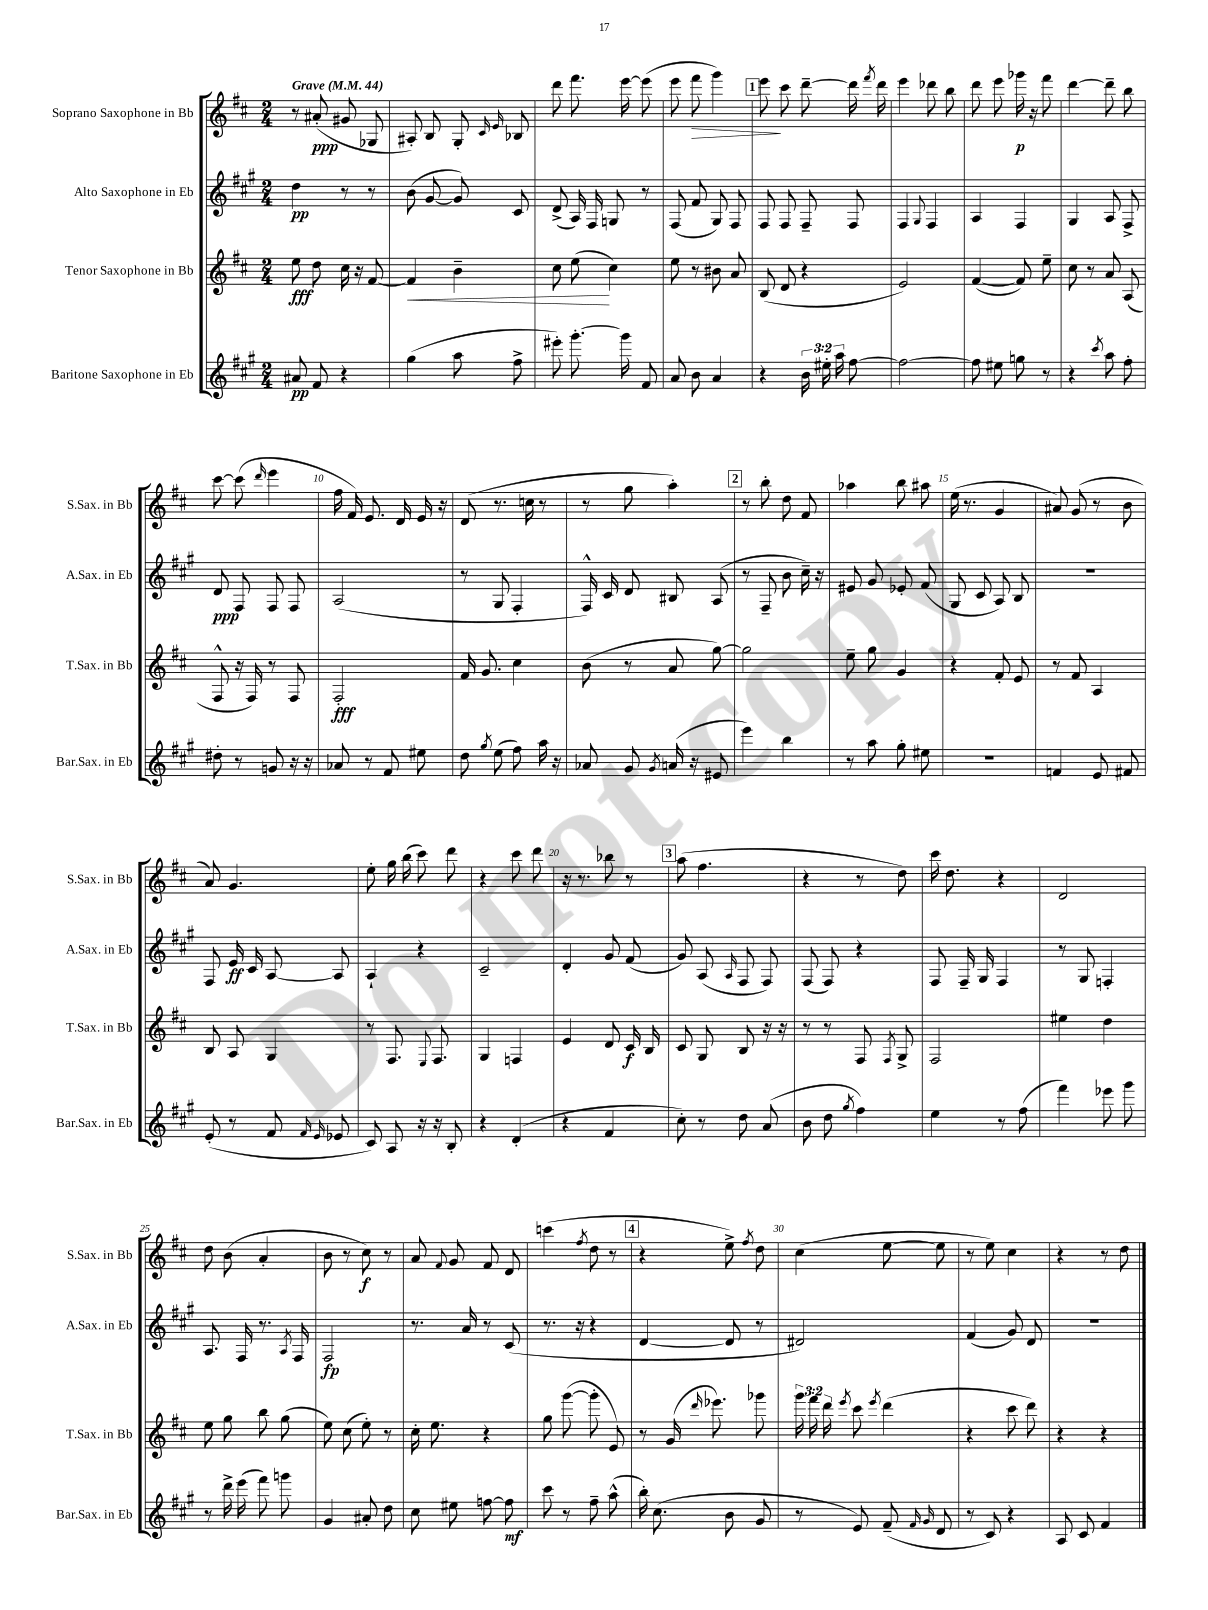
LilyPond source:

<<
\new StaffGroup <<
\new Staff = "s0" \with { instrumentName = "Soprano Saxophone in Bb" shortInstrumentName = "S.Sax. in Bb" } {
    \clef treble \key d \major \numericTimeSignature \time 2/4 \tempo "Grave" 4 = 44
    \autoBeamOff r8 ais'8-.\ppp( gis'8 ges8 |
    ais8-.) b8 g8-. \grace { cis'16 e'16 } bes8 |
    d'''8 fis'''8. e'''16~ e'''8( |
    e'''8 fis'''8\> g'''4) |
    \mark \markup { \box "1" } e'''8\! cis'''8 d'''8~-- d'''16 \acciaccatura { fis'''8 } d'''16 |
    e'''4 des'''8 b''8 |
    d'''8 e'''8 ges'''16\p r16 fis'''8 |
    d'''4~ d'''8-- b''8 |
    cis'''8~ cis'''8( \grace { d'''16 } e'''4 |
    fis''16 fis'16) e'8. d'16 e'16 r16 |
    d'8( r8. c''16 r8 |
    r8 g''8 a''4-.) |
    \mark \markup { \box "2" } r8 b''8-. d''8 fis'8 |
    aes''4 b''8 ais''8 |
    e''16( r8. g'4 |
    ais'8) g'8( r8 b'8 |
    a'8) g'4. |
    e''8-. g''16 b''16( cis'''8) d'''8 |
    r4 cis'''8 d'''8 |
    r16 r8. bes''8 r8 |
    \mark \markup { \box "3" } a''8( fis''4. |
    r4 r8 d''8) |
    cis'''16 d''8. r4 |
    d'2 |
    d''8 b'8( a'4-. |
    b'8 r8 cis''8\f) r8 |
    a'8 \appoggiatura { fis'8 } g'8 fis'8 d'8 |
    c'''4( \acciaccatura { fis''8 } d''8 r8 |
    \mark \markup { \box "4" } r4 e''8->) \acciaccatura { fis''8 } d''8 |
    cis''4( e''8~ e''8 |
    r8 e''8) cis''4 |
    r4 r8 d''8 \bar "|." |
}
\new Staff = "s1" \with { instrumentName = "Alto Saxophone in Eb" shortInstrumentName = "A.Sax. in Eb" } {
    \clef treble \key a \major \numericTimeSignature \time 2/4
    \autoBeamOff d''4\pp r8 r8 |
    b'8( gis'8~ gis'8) cis'8 |
    d'8->( a16) fis16 g8 r8 |
    fis8( fis'8 gis8) fis8 |
    \mark \markup { \box "1" } fis8 fis8 fis8-- fis8 |
    fis4 \appoggiatura { gis8 } fis4 |
    a4 fis4 |
    gis4 a8 fis8-> |
    d'8\ppp fis8 fis8 fis8 |
    a2( |
    r8 gis8 fis4-. |
    fis16-^) cis'16 d'8 bis8 a8( |
    \mark \markup { \box "2" } r8 fis8-- b'8 cis''16--) r16 |
    eis'8 gis'8 ees'8-. fis'8( |
    gis8 cis'8 a8) b8 |
    r2 |
    fis8 e'16\ff cis'16 a8~ a8 |
    a4-! r4 |
    cis'2-- |
    d'4-. gis'8 fis'8( |
    \mark \markup { \box "3" } gis'8) a8( \grace { a16 } fis8 fis8) |
    fis8( fis8) r4 |
    fis8 fis16-- gis16 fis4 |
    r8 gis8 f4-. |
    a8. fis16 r8. \acciaccatura { a8 } fis16 |
    fis2\fp |
    r8. a'16 r8 cis'8( |
    r8. r16 r4 |
    \mark \markup { \box "4" } d'4~ d'8 r8 |
    dis'2) |
    fis'4( gis'8) d'8 |
    R2 \bar "|." |
}
\new Staff = "s2" \with { instrumentName = "Tenor Saxophone in Bb" shortInstrumentName = "T.Sax. in Bb" } {
    \clef treble \key d \major \numericTimeSignature \time 2/4 \override Staff.TupletNumber.text = #tuplet-number::calc-fraction-text
    \autoBeamOff e''8\fff d''8 cis''16 r16 fis'8~ |
    fis'4\< b'4-- |
    cis''8 e''8\!( cis''4) |
    e''8 r8 bis'8 a'8 |
    \mark \markup { \box "1" } b8( d'8 r4 |
    e'2) |
    fis'4~( fis'8) e''8-- |
    cis''8 r8 a'8 a8( |
    fis8-^ r16 fis16) r8 fis8 |
    fis2-.\fff |
    fis'16 g'8. cis''4 |
    b'8( r8 a'8 g''8~) |
    \mark \markup { \box "2" } g''2 |
    e''8-- g''8 g'4 |
    r4 fis'8-. e'8 |
    r8 fis'8 a4 |
    b8 a8 g4 |
    r8 fis8. \appoggiatura { e8 } fis8. |
    g4 f4 |
    e'4 d'8 cis'16\f b16 |
    \mark \markup { \box "3" } cis'8 g8 b8 r16 r16 |
    r8 r8 fis8 \acciaccatura { fis8 } g8-> |
    fis2 |
    eis''4 d''4 |
    e''8 g''8 b''8 g''8( |
    e''8) cis''8( e''8-.) r8 |
    cis''16-. e''8. r4 |
    g''8 g'''8~( g'''8-. e'8) |
    \mark \markup { \box "4" } r8 g'16( \grace { d'''16 } ees'''8.) ges'''8 |
    \tuplet 3/2 { g'''16 fis'''16 d'''16 } \acciaccatura { e'''8 } cis'''8 \acciaccatura { e'''8 } d'''4( |
    r4 cis'''8 d'''8) |
    r4 r4 \bar "|." |
}
\new Staff = "s3" \with { instrumentName = "Baritone Saxophone in Eb" shortInstrumentName = "Bar.Sax. in Eb" } {
    \clef treble \key a \major \numericTimeSignature \time 2/4 \override Staff.TupletNumber.text = #tuplet-number::calc-fraction-text
    \autoBeamOff ais'8\pp fis'8 r4 |
    gis''4( a''8 fis''8-> |
    eis'''8-.) gis'''8.~-. gis'''16 fis'8 |
    a'8 b'8 a'4 |
    \mark \markup { \box "1" } r4 \tuplet 3/2 { b'16 eis''16-. a''16 } fis''8~ |
    fis''2~ |
    fis''8 eis''8 g''8 r8 |
    r4 \acciaccatura { cis'''8 } a''8 fis''8-. |
    dis''8-. r8 g'8 r16 r16 |
    aes'8 r8 fis'8 eis''8 |
    d''8 \acciaccatura { gis''8 } e''8( fis''8) a''16 r16 |
    aes'8 gis'8 \acciaccatura { gis'8 } a'16( r16 eis'8 |
    \mark \markup { \box "2" } e'''4) b''4 |
    r8 a''8 gis''8-. eis''8 |
    R2 |
    f'4 e'8 fis'8 |
    e'8-.( r8 fis'8 \grace { fis'16 e'16 } ees'8 |
    cis'8) a8 r16 r16 b8-. |
    r4 d'4-.( |
    r4 fis'4 |
    \mark \markup { \box "3" } cis''8-.) r8 d''8 a'8( |
    b'8 d''8 \acciaccatura { gis''8 } fis''4) |
    e''4 r8 fis''8( |
    fis'''4) ees'''8 gis'''8 |
    r8 d'''16-> e'''16( fis'''8) g'''8 |
    gis'4 ais'8-. d''8 |
    cis''8 eis''8 f''8~ f''8\mf |
    cis'''8 r8 fis''8-- a''8-^( |
    \mark \markup { \box "4" } b''16-.) cis''8.( b'8 gis'8 |
    r8 e'8) fis'8--( \grace { fis'16 gis'16 } d'8 |
    r8 cis'8) r4 |
    a8 cis'8 fis'4 \bar "|." |
}
>>
>>
\layout { \context { \Score \override BarNumber.break-visibility = ##(#f #t #t) barNumberVisibility = #(every-nth-bar-number-visible 5) } }
